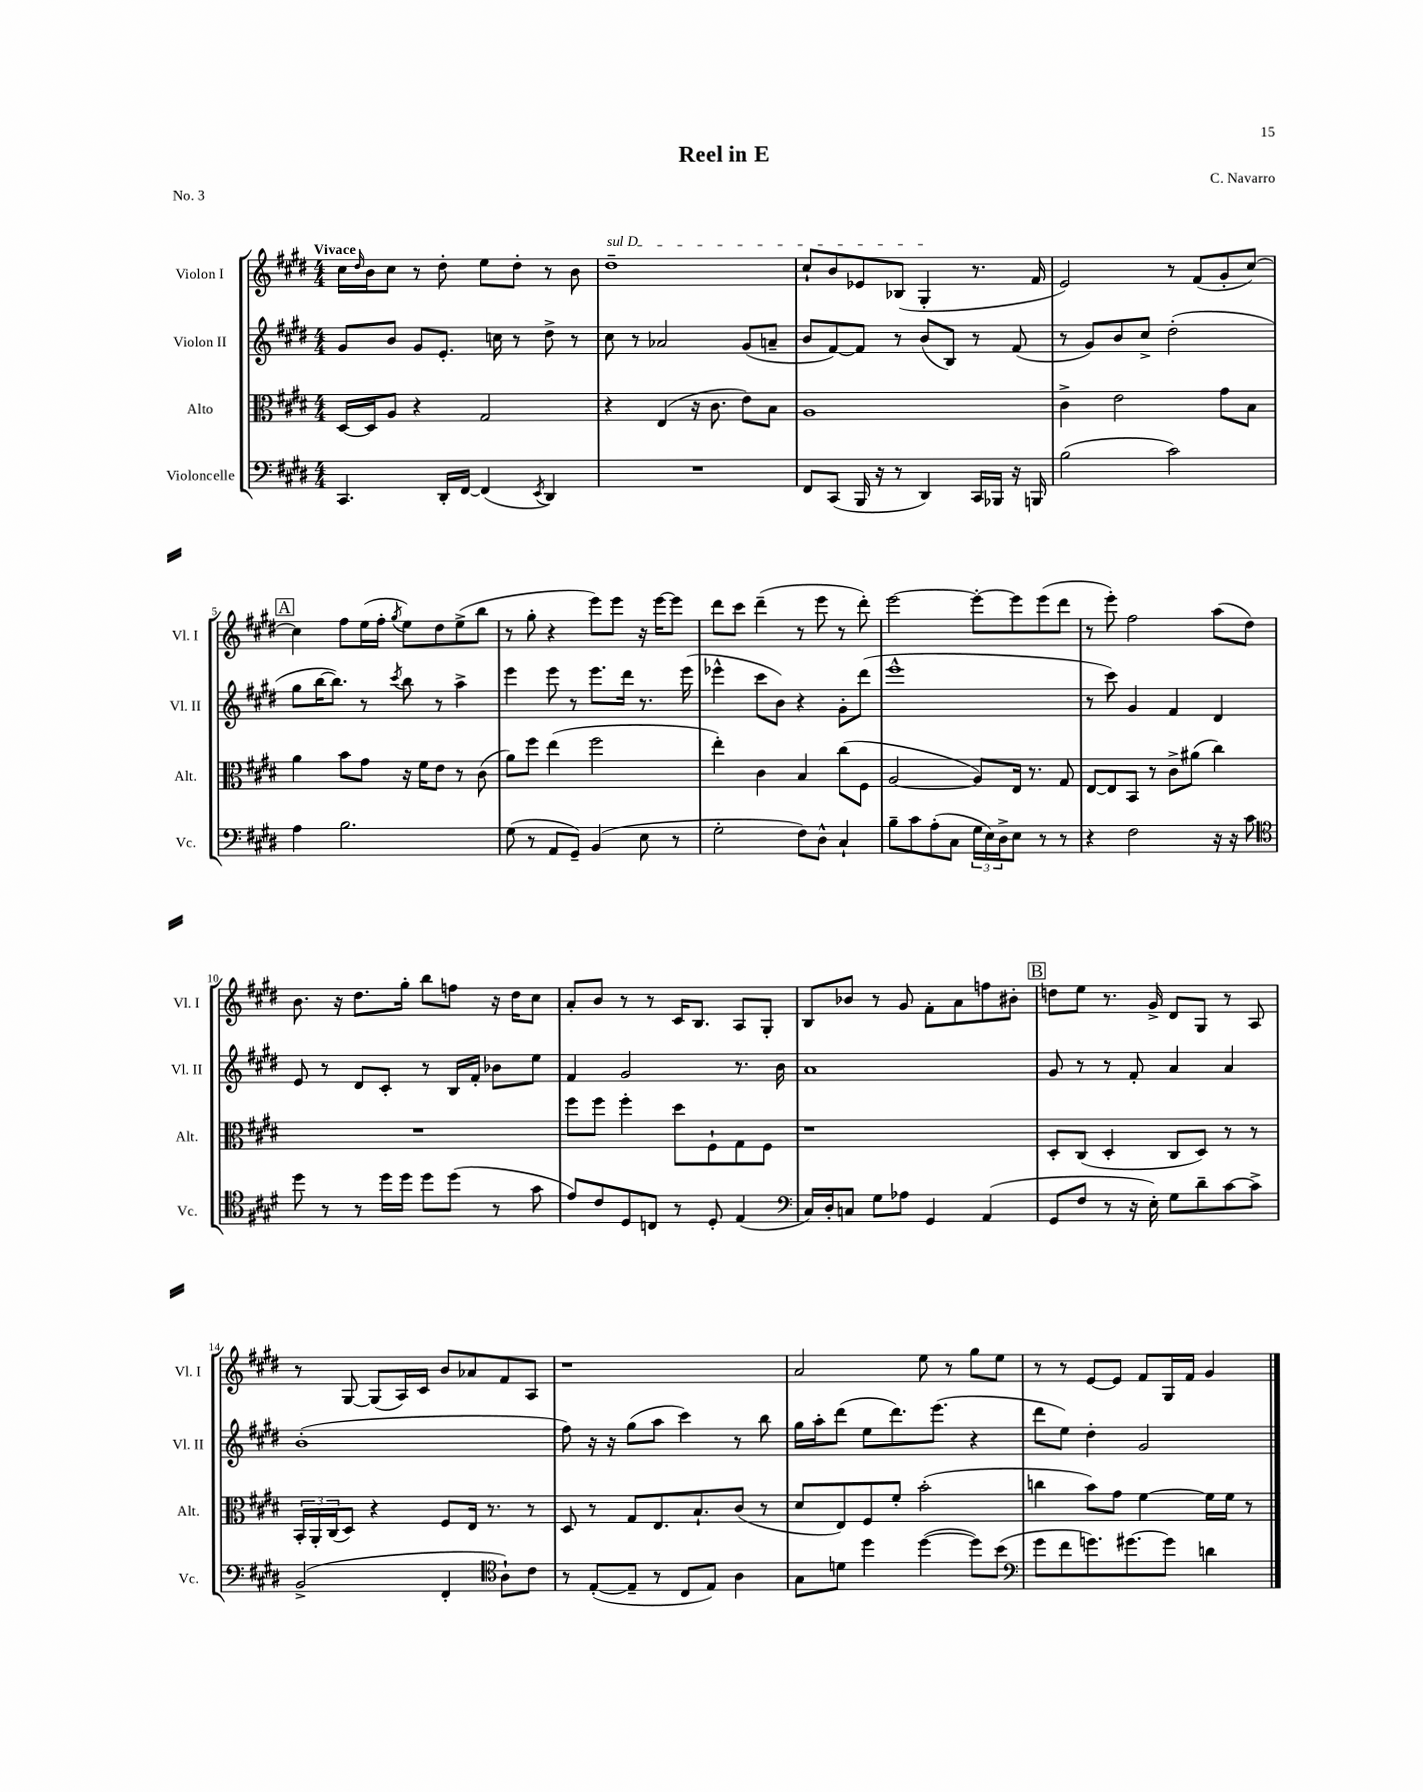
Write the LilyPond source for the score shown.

\header { title = "Reel in E" composer = "C. Navarro" piece = "No. 3" }
<<
\new StaffGroup <<
\new Staff = "s0" \with { instrumentName = "Violon I" shortInstrumentName = "Vl. I" } {
    \clef treble \key e \major \numericTimeSignature \time 4/4 \tempo "Vivace"
    cis''16 \grace { dis''16 } b'16 cis''8 r8 dis''8-. e''8 dis''8-. r8 b'8 |
    \once \override TextSpanner.bound-details.left.text = \markup { \italic "sul D" } dis''1--\startTextSpan |
    cis''8-! b'8 ees'8 bes8( gis4-.\stopTextSpan r8. fis'16 |
    e'2) r8 fis'8( gis'8-. cis''8~) |
    \mark \markup { \box "A" } cis''4 fis''8 e''16( fis''16-. \acciaccatura { gis''8 } e''8) dis''8 e''8->( b''8 |
    r8 gis''8-. r4 e'''8) e'''8 r16 e'''16~ e'''8 |
    dis'''8 cis'''8 dis'''4--( r8 e'''8 r8 dis'''8-.) |
    e'''2~ e'''8~-. e'''8 e'''8( dis'''8 |
    r8 e'''8-.) fis''2 a''8( dis''8) |
    b'8. r16 dis''8. gis''16-. b''8 f''8 r16 dis''16 cis''8 |
    a'8-. b'8 r8 r8 cis'16 b8. a8 gis8-. |
    b8 bes'8 r8 gis'8 fis'8-. a'8 f''8 bis'8-. |
    \mark \markup { \box "B" } d''8 e''8 r8. gis'16-> dis'8 gis8 r8 a8 |
    r8 gis8~ gis8( a16) cis'16 b'8 aes'8 fis'8 a8 |
    r1 |
    a'2 e''8 r8 gis''8 e''8 |
    r8 r8 e'8~ e'8 fis'8 gis16 fis'16 gis'4 \bar "|." |
}
\new Staff = "s1" \with { instrumentName = "Violon II" shortInstrumentName = "Vl. II" } {
    \clef treble \key e \major \numericTimeSignature \time 4/4
    gis'8 b'8 gis'8 e'8.-. c''16 r8 dis''8-> r8 |
    cis''8 r8 aes'2 gis'8( a'8-- |
    b'8 fis'8~) fis'8 r8 b'8( b8) r8 fis'8( |
    r8 gis'8) b'8 cis''8-> dis''2-.( |
    \mark \markup { \box "A" } gis''8 b''16~ b''8.) r8 \acciaccatura { cis'''8 } b''8 r8 a''4-> |
    e'''4 e'''8 r8 e'''8. dis'''16 r8. e'''16( |
    ees'''4-^ cis'''8 b'8) r4 gis'8-. dis'''8( |
    e'''1-^ |
    r8 cis'''8) gis'4 fis'4 dis'4 |
    e'8 r8 dis'8 cis'8-. r8 b16 fis'16-. bes'8 e''8 |
    fis'4 gis'2 r8. b'16 |
    a'1 |
    \mark \markup { \box "B" } gis'8 r8 r8 fis'8-. a'4 a'4 |
    b'1-.( |
    fis''8) r16 r16 gis''8( a''8 cis'''4) r8 b''8 |
    gis''16 a''16-. dis'''8( e''8 dis'''8.) e'''8.( r4 |
    dis'''8 e''8) dis''4-. gis'2 \bar "|." |
}
\new Staff = "s2" \with { instrumentName = "Alto" shortInstrumentName = "Alt." } {
    \clef alto \key e \major \numericTimeSignature \time 4/4
    dis16~ dis16 a8 r4 gis2 |
    r4 e4( r16 cis'8. e'8) b8 |
    a1 |
    cis'4-> e'2 gis'8 b8 |
    \mark \markup { \box "A" } a'4 b'8 gis'8 r16 fis'16 e'8 r8 cis'8( |
    a'8) fis''8 e''4( fis''2 |
    e''4-.) cis'4 b4 cis''8( fis8 |
    a2~ a8) e16 r8. gis8 |
    e8~ e8 b,8 r8 cis'8-> ais'8( cis''4) |
    R1 |
    fis''8 fis''8 fis''4-. dis''8 fis8-! gis8 fis8 |
    r1 |
    \mark \markup { \box "B" } dis8-. cis8( dis4-. cis8 dis8) r8 r8 |
    \tuplet 3/2 { b,16-. a,16-. cis16( } dis8) r4 fis8 e16 r8. r8 |
    dis8 r8 gis8 e8. b8.-! cis'8( r8 |
    dis'8 e8) fis8 fis'8-. b'2-.( |
    c''4 b'8) gis'8 fis'4~ fis'16 fis'16 r8 \bar "|." |
}
\new Staff = "s3" \with { instrumentName = "Violoncelle" shortInstrumentName = "Vc." } {
    \clef bass \key e \major \numericTimeSignature \time 4/4
    cis,4. dis,16-. fis,16~ fis,4( \acciaccatura { e,8 } dis,4) |
    R1 |
    fis,8 cis,8( b,,16 r16 r8 dis,4) cis,16 bes,,16 r16 b,,16 |
    b2( cis'2) |
    \mark \markup { \box "A" } a4 b2. |
    gis8( r8 a,8 gis,8--) b,4( e8 r8 |
    gis2-. fis8) dis8-^ cis4-! |
    b8-- cis'8 a8-.( cis8 \tuplet 3/2 { gis16 e16) dis16-> } e8 r8 r8 |
    r4 fis2 r16 r16 cis'8 |
    \clef tenor dis''8 r8 r8 dis''16 dis''16 dis''8 dis''8( r8 gis'8 |
    e'8) cis'8 dis8 c8 r8 dis8-. e4( |
    \clef bass cis16) dis16-. c8 gis8 aes8 gis,4 a,4( |
    \mark \markup { \box "B" } gis,8 fis8 r8 r16 e16-.) gis8 dis'8-- cis'8~ cis'8-> |
    b,2->( fis,4-. \clef tenor a8-!) cis'8 |
    r8 e8~-.( e8-- r8 cis8 e8) a4 |
    gis8 d'8 dis''4 dis''4~( dis''8) b'8( |
    \clef bass gis'8 fis'8 g'8.) gis'8.~ gis'8 d'4 \bar "|." |
}
>>
>>
